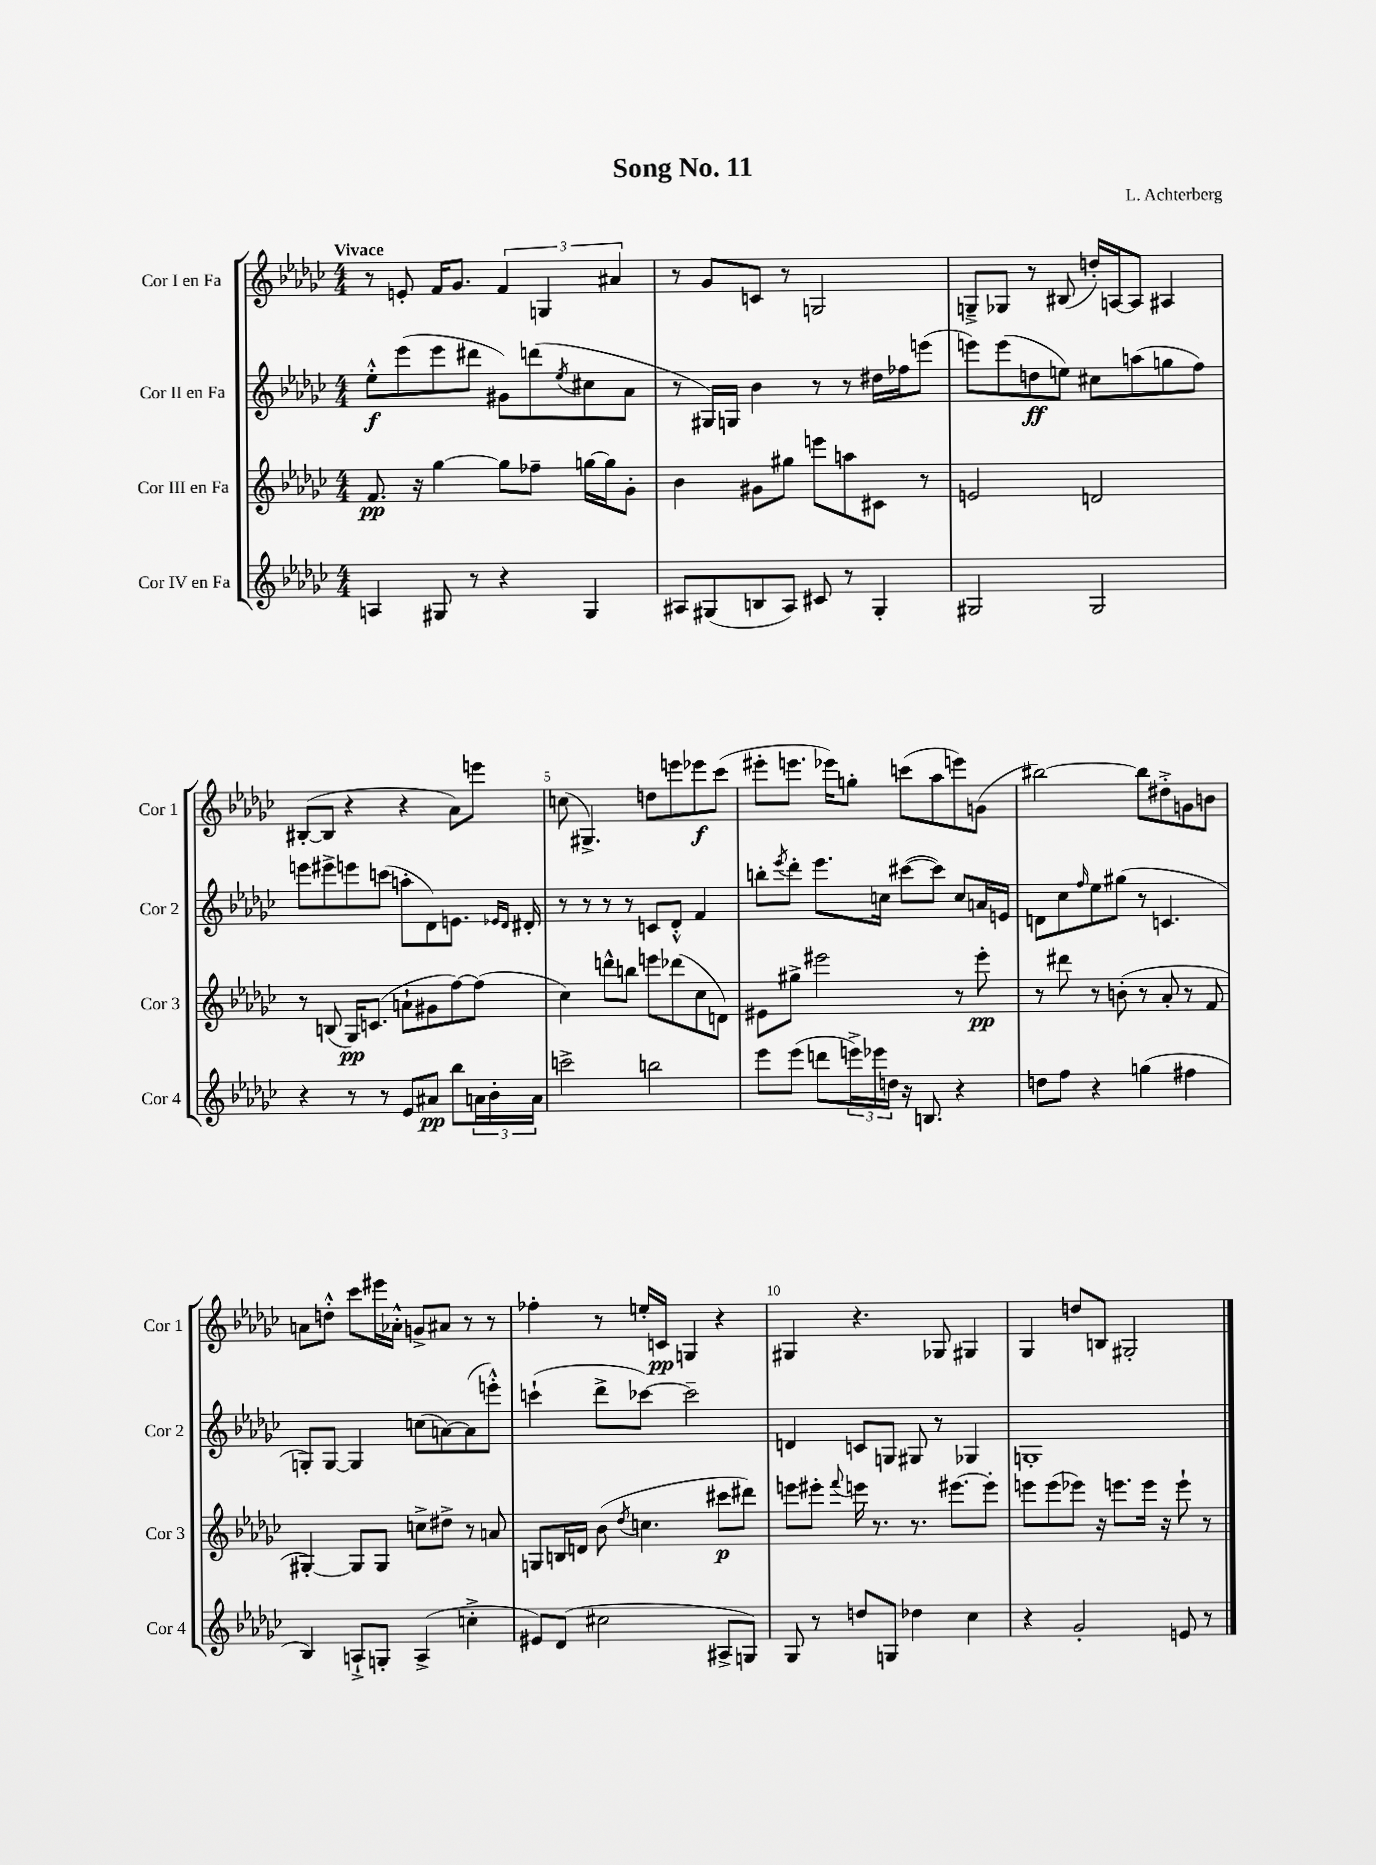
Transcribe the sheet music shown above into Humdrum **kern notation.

**kern	**kern	**kern	**kern
*staff4	*staff3	*staff2	*staff1
*clefG2	*clefG2	*clefG2	*clefG2
*k[b-e-a-d-g-c-]	*k[b-e-a-d-g-c-]	*k[b-e-a-d-g-c-]	*k[b-e-a-d-g-c-]
*M4/4	*M4/4	*M4/4	*M4/4
4A	8.f	8ee-'^^	8r
.	.	(8eee-	8e'
.	16r	.	.
8G#	[4gg-	8eee-	16f
.	.	.	8.g-
8r	.	8ddd#	.
4r	8gg-]	8g#)	6f
.	8ff-~	(8ddd	.
.	.	.	6G
.	.	8qee-	.
4G#	[16gg	8cc#	.
.	16gg]	.	.
.	.	.	6a#
.	8g-'	8a-	.
=	=	=	=
8A#	4b-	8r	8r
(8G#	.	16G#)	8g-
.	.	16G	.
8B	8g#	4b-	8c
8A#)	8gg#	.	8r
8c#	8eee	8r	2G
8r	8aa	8r	.
4G#'	8c#	16dd#	.
.	.	16ff-	.
.	8r	(8eee	.
=	=	=	=
2G#	2e	8eee)	8G~^
.	.	(8eee	8G-
.	.	8dd	8r
.	.	8ee)	(8B#
2G#	2d	8cc#	16dd')
.	.	.	[16A
.	.	(8aa	8A]
.	.	8gg	4A#
.	.	8ff)	.
=	=	=	=
4r	8r	8eee	([8B#'
.	(8B	8eee#^	8B#]
8r	16G-)	8eee	4r
.	(8.c	.	.
8r	.	(8ccc	.
8e-	8a`	8aa'	4r
8a#	8g#	8d-)	.
8bb-	[8ff)	8.e	8a-)
24a	(8ff]	.	8eee
24b-'	.	.	.
.	.	16qqe-	.
.	.	16qqd-	.
.	.	16d#'	.
24a	.	.	.
=	=	=	=
2ccc^	4cc-)	8r	(8cc
.	.	8r	4.G#^)
.	8ddd^^	8r	.
.	8bb	8r	.
2bb	8eee	8c	8dd
.	(8ddd-	8d-'^^	8eee
.	8cc-	4f	8eee-
.	8d)	.	(8ccc-
=	=	=	=
8eee-	8e#	8bb'	8eee#'
.	.	8qeee-	.
(8eee-	8gg#^	8ddd-'	8.eee
8ddd	2eee#	8.eee-	.
.	.	.	16eee-)
24eee^)	.	.	8gg'
24eee-	.	.	.
.	.	16cc	.
24dd	.	.	.
16r	.	([8ccc#	(8ccc
8.B	.	.	.
.	.	8ccc#])	8aa-
4r	8r	8cc	8eee)
.	8eee#'	16a	(8g
.	.	16e	.
=	=	=	=
8dd	8r	8d	[2bb#)
8ff	8ddd#	8cc-	.
.	.	16qqff	.
4r	8r	8ee-	.
.	(8b'	(8gg#	.
(4gg	8r	8r	8bb#]
.	8a-'	4.c	8dd#'^
4ff#	8r	.	8g
.	8f	.	8b
=	=	=	=
4B-)	[4G#')	8G')	8a
.	.	[8G	8dd'^^
8A`^	8G#]	4G]	8ccc-
8G'	8G#	.	16eee#
.	.	.	16a-'^^
(4A^	8cc^	(8cc	8g^
.	8dd#^	[8a)	8a#
4cc'^	8r	(8a]	8r
.	8a	8eee'^^)	8r
=	=	=	=
8e#)	8G	(4ccc`	4ff-'
(8d-	16B	.	.
.	16d	.	.
2cc#	(8b-	8ddd-^	8r
.	8qdd-	.	.
.	4.cc	[8ccc-)	16ee'
.	.	.	16c
.	.	2ccc-~]	4G
8A#^	8ccc#	.	4r
8G)	8ddd#)	.	.
=	=	=	=
8G-	8eee	4d	4G#
8r	8eee#'	.	.
.	8qqfff	.	.
8dd	16eee	8c	4.r
.	8.r	.	.
8G	.	8G	.
4dd-	8.r	8G#	.
.	.	8r	8G-
.	[8.eee#	.	.
4cc-	.	4G-	4G#
.	8eee#']	.	.
=	=	=	=
4r	8eee	1G'	4G-
.	(8eee	.	.
2g-'	8eee-)	.	8dd
.	16r	.	8B
.	8.eee	.	.
.	.	.	2G#'
.	16eee	.	.
.	16r	.	.
8e	8eee`	.	.
8r	8r	.	.
==	==	==	==
*-	*-	*-	*-
